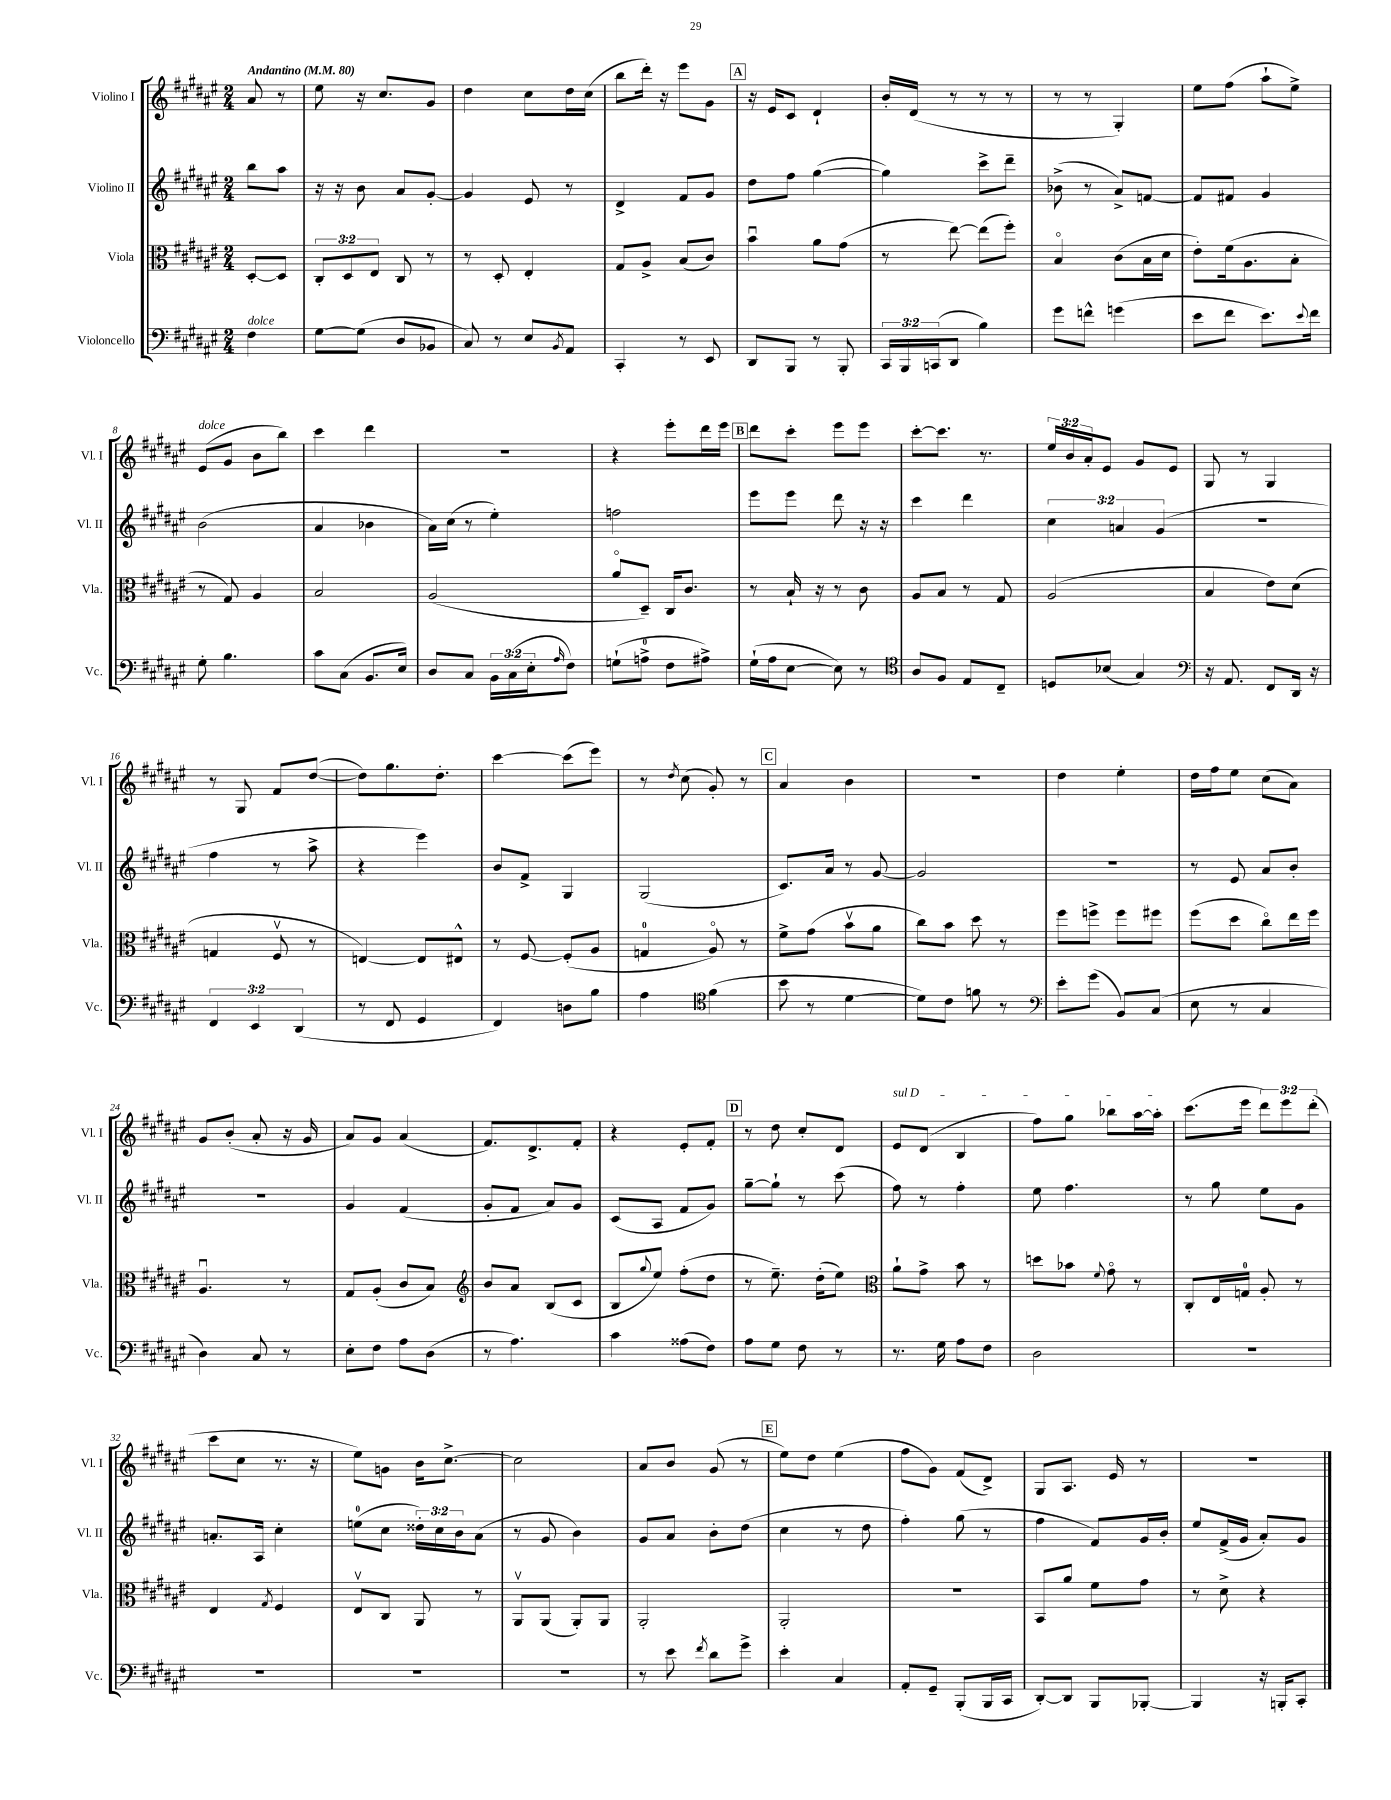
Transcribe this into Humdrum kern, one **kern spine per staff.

**kern	**kern	**kern	**kern
*staff4	*staff3	*staff2	*staff1
*clefF4	*clefC3	*clefG2	*clefG2
*k[f#c#g#d#a#e#]	*k[f#c#g#d#a#e#]	*k[f#c#g#d#a#e#]	*k[f#c#g#d#a#e#]
*M2/4	*M2/4	*M2/4	*M2/4
*MM80	*MM80	*MM80	*MM80
4F#\	[8D#'/L	8bb\L	8a#/
.	8D#/]J	8aa#\J	8r
=	=	=	=
[8G#\L	12C#'/L	16r	8ee#\
.	.	16r	.
.	12D#/	.	.
(8G#\]J	.	8b\	16r
.	12E#/J	.	.
.	.	.	8.cc#/L
8D#/L	8C#/	8a#/L	.
8BB-/J	8r	[8g#'/J	8g#/J
=	=	=	=
8C#/)	8r	4g#/]	4dd#\
8r	8D#'/	.	.
8E#/L	4E#'/	8e#/	8cc#\L
8qBB/	.	.	.
8AA#/J	.	8r	16dd#\L
.	.	.	(16cc#\JJ
=	=	=	=
4CC#'/	8G#/L	4d#^/	8bb\L
.	8A#^/J	.	16ddd#'\Jk)
.	.	.	16r
8r	(8B/L	8f#/L	8eee#\L
8EE#/	8c#/J)	8g#/J	8g#\J
=	=	=	=
8DD#/L	4bu\	8dd#\L	16r
.	.	.	16e#/LK
8BBB/J	.	8ff#\J	8c#/J
8r	8a#\L	([4gg#\	4d#`/
8BBB'/	(8g#\J	.	.
=	=	=	=
24CC#/LL	8r	4gg#\])	16b'/LL
24BBB/	.	.	.
.	.	.	(16d#/JJ
(24CC/J	.	.	.
8DD#/J	[8ee#\)	.	8r
4B\)	(8ee#\]L	8ccc#^\L	8r
.	8ff#'\J)	8ddd#~\J	8r
=	=	=	=
8g#\L	4Bo/	(8b-^\	8r
8f^^\J	.	8r	8r
(4g\	(8c#\L	8a#^/L)	4G#'/)
.	16B\L	[8f/J	.
.	16d#\JJ	.	.
=	=	=	=
8e#\L	8e#'\L)	8f/]L	8ee#\L
8f#\J	(16f#\k	8f#/J	(8ff#\J
.	8.A#\	.	.
8.e#\L)	.	4g#/	8aa#`\L
.	8B'\J	.	8ee#^\J)
8qqe#/	.	.	.
16f#\Jk	.	.	.
=	=	=	=
8G#'\	8r	(2b\	(8e#/L
4.B\	8G#/)	.	8g#/J
.	4A#/	.	8b\L
.	.	.	8bb\J)
=	=	=	=
8c#\L	2B/	4a#/	4ccc#\
(8C#\J	.	.	.
8.BB/L	.	4b-\	4ddd#\
16E#/Jk)	.	.	.
=	=	=	=
8D#/L	(2A#/	16a#\LL)	2r
.	.	(16cc#\JJ	.
8C#/J	.	8r	.
24BB\LL	.	4ee#'\)	.
(24C#\	.	.	.
24E#'\J	.	.	.
16qqA#/	.	.	.
8F#\J)	.	.	.
=	=	=	=
(8G`\L	8a#o/L	2ff\	4r
8A^\J	8D#~/J)	.	.
8F#\L	16C#/LK	.	8eee#'\L
.	8.c#/J	.	.
8A#^\J)	.	.	16ddd#\L
.	.	.	16eee#\JJ
=	=	=	=
(16G#`\LL	8r	8eee#\L	8ddd#\L
16A#\J	.	.	.
[8E#\J	16B`/	8eee#\J	8ccc#'\J
.	16r	.	.
8E#\])	8r	8ddd#\	8eee#\L
8r	8c#\	16r	8eee#\J
.	.	16r	.
=	=	=	=
*clefC4	*	*	*
8A#/L	8A#/L	4ccc#\	[8ccc#'\L
8F#/J	8B/J	.	8.ccc#\]J
8E#/L	8r	4ddd#\	.
.	.	.	8.r
8C#~/J	8G#/	.	.
=	=	=	=
8D/L	(2A#/	6cc#\	24ee#/LL
.	.	.	24b/
.	.	.	24a#'/J
(8B-/J	.	.	8e#/J
.	.	6a/	.
4G#/)	.	.	8g#/L
.	.	(6g#/	.
.	.	.	8e#/J
=	=	=	=
*clefF4	*	*	*
16r	4B/	2r	8G#/
8.AA#/	.	.	.
.	.	.	8r
8FF#/L	8e#\L)	.	4G#/
16DD#/Jk	(8d#\J	.	.
16r	.	.	.
=	=	=	=
6FF#/	4G/	4ff#\	8r
.	.	.	8G#/
6EE#/	.	.	.
.	8F#v/	8r	8f#/L
(6DD#/	.	.	.
.	8r	8aa#^\	([8dd#/J
=	=	=	=
8r	[4E/)	4r	8dd#\]L)
8FF#/	.	.	8.gg#\
4GG#/	8E/]L	4eee#\)	.
.	.	.	8.dd#'\J
.	8E#^^/J	.	.
=	=	=	=
4FF#/)	8r	8b/L	[4ccc#\
.	[8F#/	8f#^/J	.
8D\L	(8F#'/]L	4G#/	(8ccc#\]L
8B\J	8A#/J	.	8eee#\J)
=	=	=	=
4A#\	4G/	(2G#/	8r
.	.	.	8qdd#/
.	.	.	(8cc#\
*clefC4	*	*	*
(4f#\	8A#o/)	.	8g#'/)
.	8r	.	8r
=	=	=	=
8b\	8f#^\L	8.c#/L)	4a#/
8r	(8g#\J	.	.
.	.	16a#/Jk	.
[4d#\	8bv\L	8r	4b\
.	8a#\J	[8g#/	.
=	=	=	=
8d#\]L)	8cc#\L)	2g#/]	2r
8c#\J	8b\J	.	.
8f\	8dd#\	.	.
8r	8r	.	.
=	=	=	=
*clefF4	*	*	*
8e#'\L	8ff#\L	2r	4dd#\
(8g#\J	8ff^\J	.	.
8BB/L)	8ff\L	.	4ee#'\
(8C#/J	8ff#\J	.	.
=	=	=	=
8E#\	(8ff#\L	8r	16dd#\LL
.	.	.	16ff#\J
8r	8dd#\J	8e#/	8ee#\J
4C#/	8cc#o\L)	8a#/L	(8cc#\L
.	16ee#\L	8b'/J	8a#\J)
.	16ff#\JJ	.	.
=	=	=	=
4D#\)	4.A#u/	2r	8g#/L
.	.	.	(8b'/J
8C#/	.	.	8a#'/
8r	8r	.	16r
.	.	.	16g#/
=	=	=	=
8E#'\L	8G#/L	4g#/	8a#/L)
8F#\J	(8A#'/J	.	8g#/J
8A#\L	8c#/L	(4f#/	(4a#/
(8D#\J	8B/J)	.	.
=	=	=	=
*	*clefG2	*	*
8r	8b/L	8g#'/L	8.f#/L)
4.A#\)	8a#/J	8f#/J	.
.	.	.	8.d#^/
.	(8B/L	8a#/L)	.
.	8c#/J	8g#/J	8f#'/J
=	=	=	=
4c#\	8B/L	(8c#/L	4r
.	8qqgg#/	.	.
.	8ee#/J)	8A#/J	.
(8A##\L	(8ff#'\L	8f#/L	8e#'/L
8F#\J)	8dd#\J	8g#/J)	8f#'/J
=	=	=	=
8A#\L	8r	[8gg#~\L	8r
8G#\J	8.ee#~\)	8gg#`\]J	8dd#\
8F#\	.	8r	8cc#'/L
.	(16dd#'\LK	.	.
8r	8ee#\J)	(8ccc#\	8d#/J
=	=	=	=
*	*clefC3	*	*
8.r	8a#`\L	8ff#\)	8e#/L
.	8g#^\J	8r	(8d#/J
16G#\	.	.	.
8A#\L	8b\	4ff#'\	4B/
8F#\J	8r	.	.
=	=	=	=
2D#\	8dd\L	8ee#\	8ff#\L)
.	8b-\J	4.ff#\	8gg#\J
.	8qqf#/	.	.
.	8g#o\	.	8bb-\L
.	8r	.	[16aa#\L
.	.	.	16aa#'\]JJ
=	=	=	=
2r	8C#'/L	8r	(8.ccc#\L
.	16E#/L	8gg#\	.
.	16G/JJ	.	16eee#\Jk
.	8A#'/	8ee#\L	12ddd#\L)
.	.	.	12eee#\
.	8r	8g#\J	.
.	.	.	(12ddd#'\J
=	=	=	=
2r	4E#/	8.a'/L	8ccc#\L
.	.	.	8cc#\J
.	.	16A#/Jk	.
.	8qG#/	.	.
.	4F#/	4cc#'\	8.r
.	.	.	16r
=	=	=	=
2r	8E#v/L	(8ee\L	8ee#\L)
.	8C#/J	8cc#\J	8g\J
.	8AA#/	24dd##'\LL)	16b\LK
.	.	24cc#\	.
.	.	.	[8.cc#^\J
.	.	24b\J	.
.	8r	(8a#\J	.
=	=	=	=
2r	8AA#v/L	8r	2cc#\]
.	(8AA#/J	8g#/	.
.	8AA#'/L)	4b\)	.
.	8AA#/J	.	.
=	=	=	=
8r	2AA#'/	8g#/L	8a#/L
8e#\	.	8a#/J	8b/J
8qf#/	.	.	.
8d#\L	.	8b'\L	(8g#/
8g#^\J	.	(8dd#\J	8r
=	=	=	=
4e#'\	2AA#'/	4cc#\	8ee#\L)
.	.	.	8dd#\J
4C#/	.	8r	(4ee#\
.	.	8dd#\	.
=	=	=	=
8AA#'/L	2r	4ff#'\)	8ff#\L
8GG#~/J	.	.	8g#\J)
(8BBB'/L	.	(8gg#\	(8f#/L
16BBB/L	.	8r	8d#^/J)
16CC#/JJ	.	.	.
=	=	=	=
[8DD#'/L)	8BB/L	4ff#\	8G#/L
8DD#/]J	8a#/J	.	8.A#/J
8BBB/L	8f#\L	8f#/L)	.
.	.	.	16e#/
[8BBB-'/J	8g#\J	16g#/L	8r
.	.	16b'/JJ	.
=	=	=	=
4BBB-/]	8r	8ee#/L	2r
.	8d#^\	(16f#^/L	.
.	.	16g#/JJ	.
16r	4r	8a#'/L)	.
16BBB'/LK	.	.	.
8CC#'/J	.	8g#/J	.
==	==	==	==
*-	*-	*-	*-
